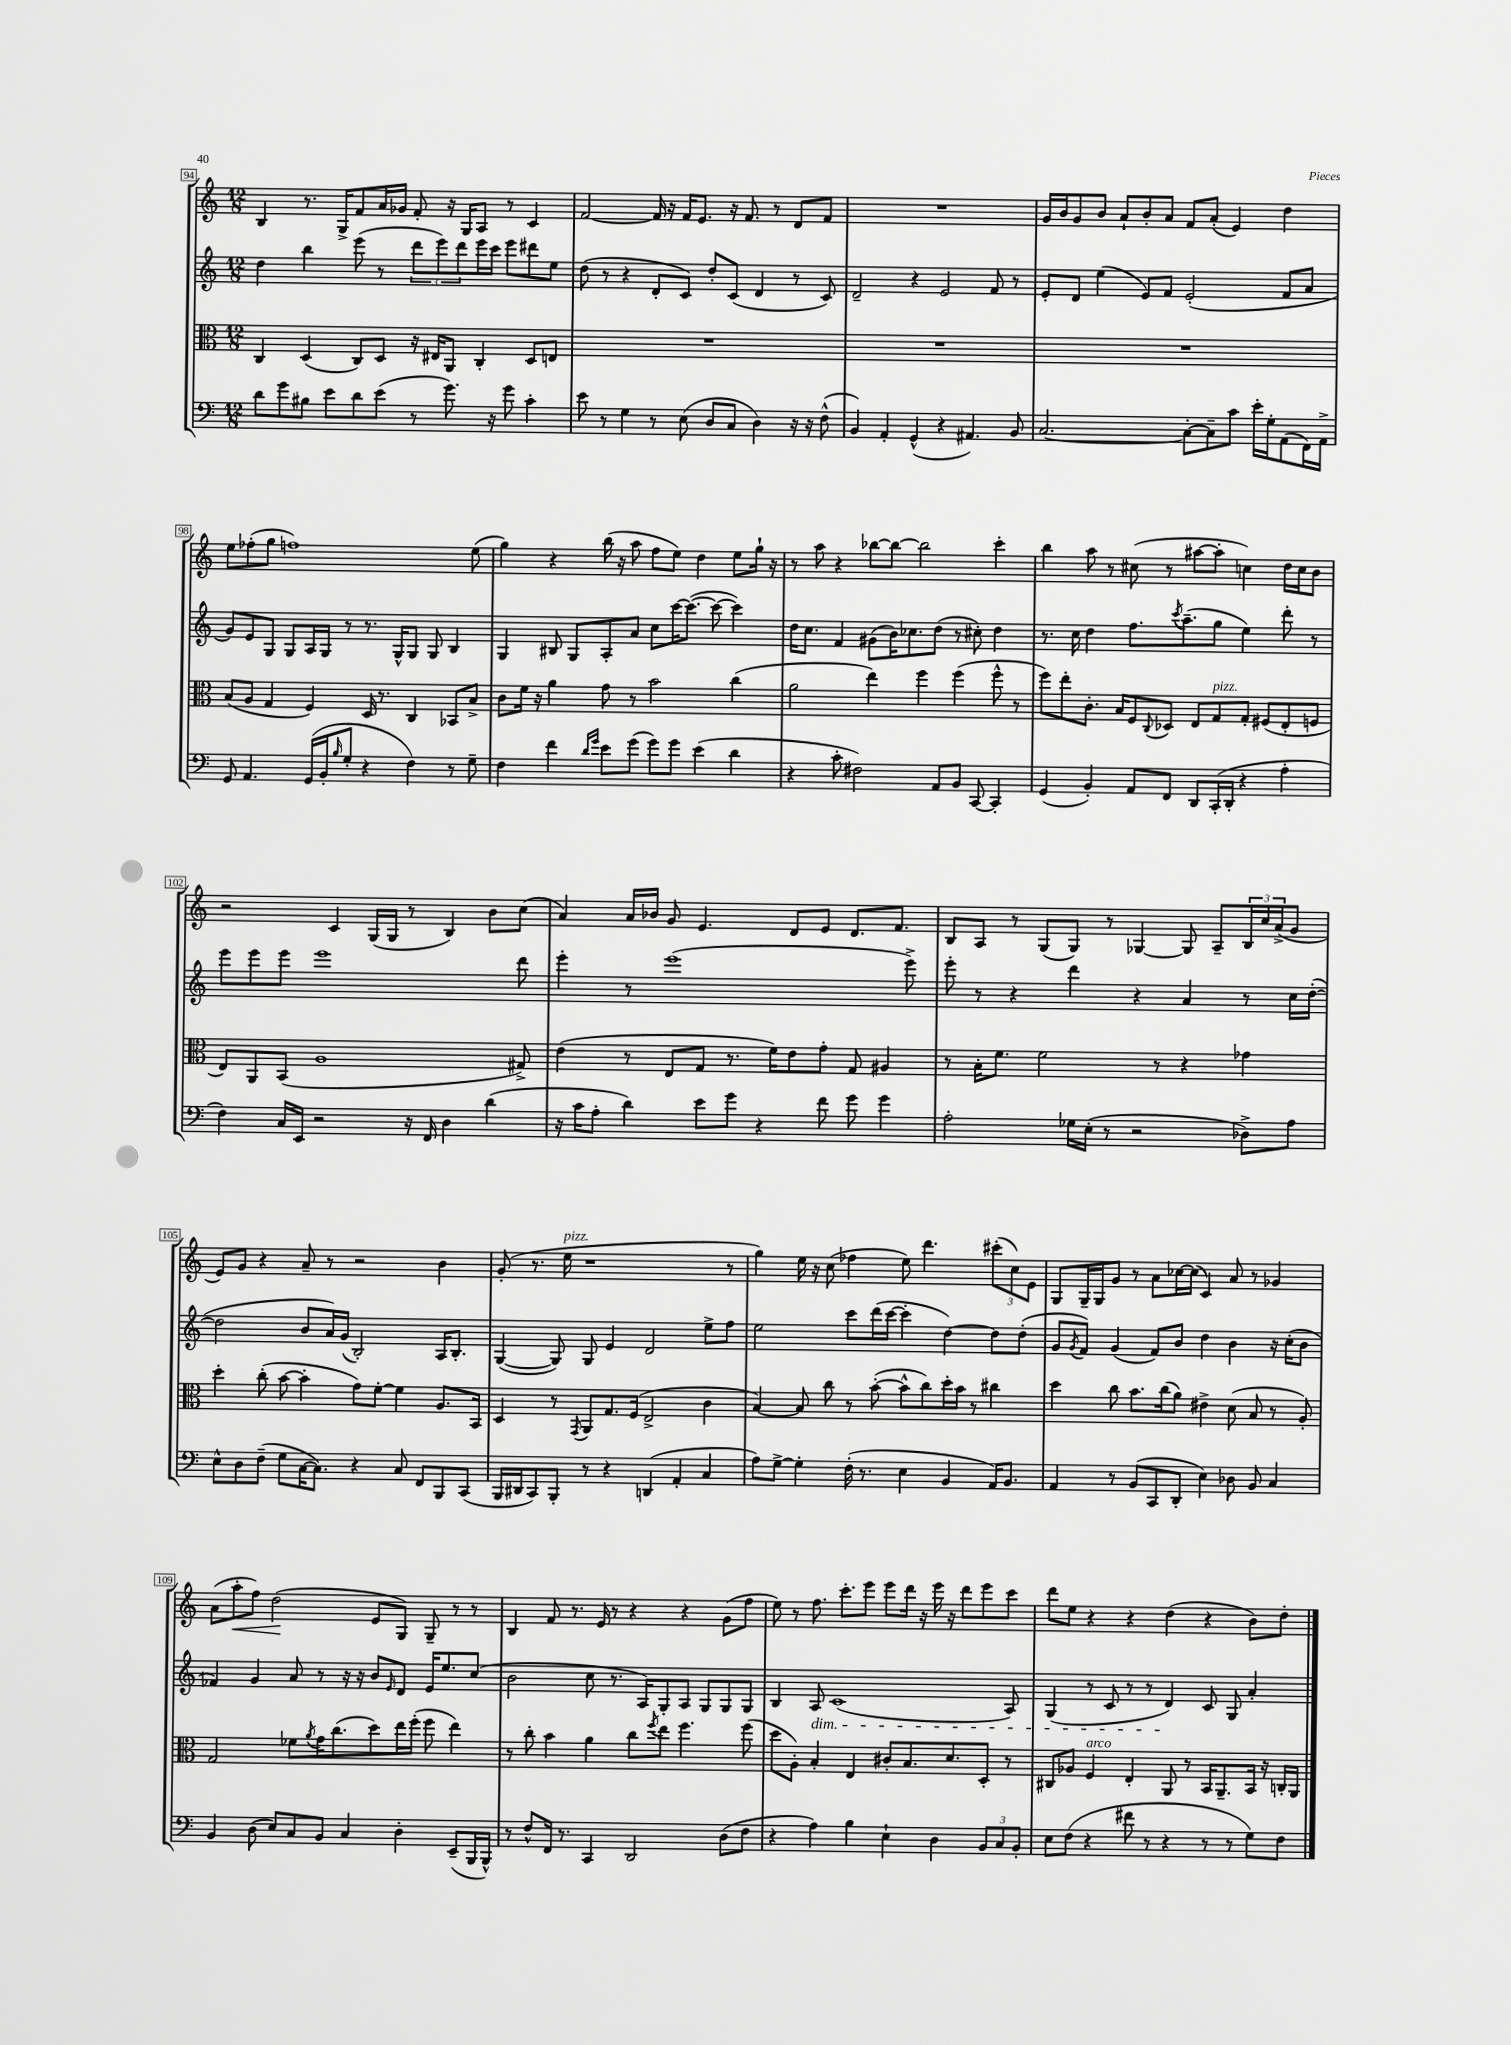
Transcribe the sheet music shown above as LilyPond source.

<<
\new StaffGroup <<
\new Staff = "s0" {
    \clef treble \key c \major \numericTimeSignature \time 12/8
    b4 r8. g16-> f'8 a'16 ges'16 f'8-. r16 g16 a8 r8 c'4 |
    f'2~ f'16 r16 f'16 e'8. r16 f'8. r8 d'8 f'8 |
    R1. |
    g'16 b'16 g'8 b'8 a'8-! b'8-. a'8 f'8 a'8-.( e'4) d''4 |
    e''8 fes''8-.( g''8 f''1) e''8( |
    g''4) r4 b''16( r16 a''8 f''8 e''8) d''4 e''8 g''16-! r16 |
    r8 a''8 r4 bes''8~ bes''8~ bes''2 c'''4-. |
    b''4 a''8 r8 cis''8( r8 ais''8~ ais''8-. c''4) d''16 c''16 b'8 |
    r2 c'4 g16( g16 r8 b4) b'8 c''8( |
    a'4) a'16 bes'16 g'8 e'4. d'8 e'8 d'8. f'8. |
    b8 a8 r8 g8( g8) r8 ges4~ ges8 a8-- \tuplet 3/2 { b16 c''16 a'16->( } g'8 |
    e'8) g'8 r4 a'8-- r8 r2 b'4 |
    g'8-.( r8. e''16^\markup { \italic "pizz." } r1 r8 |
    g''4) e''16 r16 c''8( fes''4 e''8) d'''4. \tuplet 3/2 { cis'''8-.( c''8) e'8 } |
    g8 g16-- g16 g'8 r8 a'8 ces''16~ ces''16( c'4) a'8 r8 ges'4 |
    a'8( a''8-.\< f''8) d''2\!( e'8 g8) g8-- r8 r8 |
    b4 f'8 r8. e'16 r8 r4 r4 g'8( f''8 |
    e''8) r8 f''8. c'''8.-. e'''8 e'''8 d'''16 r16 e'''16 r16 d'''8 e'''8 c'''8 |
    d'''8 e''8 r4 r4 d''4( r4 b'8) d''8-. \bar "|." |
}
\new Staff = "s1" {
    \clef treble \key c \major \numericTimeSignature \time 12/8
    d''4 b''4 e'''8( r8 \tuplet 3/2 { d'''8 e'''8) d'''8 } e'''16 c'''16 e'''8 dis'''8 e''8 |
    d''8( r8 r4 d'8-. c'8) d''8-. c'8( d'4 r8 c'8) |
    d'2-- r4 e'2 f'8 r8 |
    e'8-. d'8 e''4( e'8) f'8 e'2-.( f'8 a'8 |
    g'8) e'8 g8 g8 a16 g16 r8 r8. g16-^ g8 g8 b4 |
    g4 bis8 g8 a8-. a'8 c''8 c'''16~ c'''8.~( c'''8~ c'''4) |
    d''16 c''8. f'4 gis'8( b'16) ces''8. d''8( r8 cis''8-.) d''4 |
    r8. c''16 d''4 f''8. \acciaccatura { c'''8 } a''8.--( g''8 e''4) d'''8-. r8 |
    e'''8 e'''8 e'''8 e'''1 d'''8 |
    e'''4-. r8 e'''1( e'''8->) |
    e'''8-. r8 r4 d'''4 r4 a'4 r8 c''16 d''16~-.( |
    d''2 b'8 a'16) g'16( b2-.) a16 b8.-. |
    g4~( g8) g8 e'4 d'2 e''8-> f''8 |
    e''2 c'''8 d'''16( c'''16~ c'''4-. d''4~) d''8 d''8-.( |
    g'8 \acciaccatura { g'8 } f'8) g'4( f'8) b'8 d''4 b'4 r16 c''16-.( b'8 |
    fes'4) g'4 a'8 r8 r16 r16 b'8 \grace { e'16 } d'8 e'16 e''8. c''8( |
    b'2 c''8 r8. a16) g8-. a8 g8 g8 g8 |
    b4 a8\dim c'1( a8) |
    g4( r8 c'8 r8 r8 d'4\!) c'8 g8 a'4-. \bar "|." |
}
\new Staff = "s2" {
    \clef alto \key c \major \numericTimeSignature \time 12/8
    c4 d4( c8) d8 r16 eis16 a,8 c4-. d8 e8 |
    R1. |
    R1. |
    R1. |
    b8( a8 g4 f4) d16 r8. c4 bes,8 b8-> |
    c'8 f'16 r16 a'4 g'8 r8 b'2 c''4( |
    a'2 e''4) f''4 f''4( f''8-^ r8 |
    f''8) e''8-. c'8.-. b16 f8 \appoggiatura { c8 } des8 e8 g8^\markup { \italic "pizz." } g8-. fis8( e8-. f8 |
    e8) a,8 b,8( a1 gis8->) |
    e'4( r8 e8 g8 r8. f'16) e'8 g'8-. g8 ais4 |
    r8 b16-. f'8. f'2 r8 r4 ges'4 |
    d''4-. c''8-.( b'8~ b'4-. g'8) f'8~-. f'4 a8. b,16 |
    d4 r8 \acciaccatura { g,8 } a,8 g8. f16( e2-> c'4 |
    b4~) b8 c''8 r8 b'8~-.( b'8-^ c''8) d''16-. b'16 r8 cis''4 |
    d''4 c''8 b'8. c''16( a'8) eis'4-> d'8( b8 r8 a8-.) |
    g2 fes'8 \acciaccatura { a'8 } g'16 c''8.( d''8) e''16 f''16-.( f''8 e''4) |
    r8 c''8-. b'4 a'4 c''8 \acciaccatura { f''8 } e''8 f''4. f''8( |
    d''8 a8-.) b4-. e4 cis'8-. b8. d'8. d8-. r8 |
    cis8 aes8 f4^\markup { \italic "arco" } e4-. a,8 r8 b,16 a,8.-- b,16 r16 c16-. a,16 \bar "|." |
}
\new Staff = "s3" {
    \clef bass \key c \major \numericTimeSignature \time 12/8
    d'8 g'8 bis8 e'8 d'8 e'8( r8 g'8.) r16 g'8 c'4-. |
    e'8 r8 g4 r8 e8( d8 c8 d4) r16 r16 f8-^( |
    b,4) a,4-. g,4-^( r4 ais,4.) b,8 |
    c2.~ c8~-. c8-- c'8 e'16-. g16-. a,8( f,16) a,16-> |
    g,8 a,4. g,16( b,16-. \grace { b16 } g8-. r4 f4) r8 g8-- |
    f4 f'4 \grace { d'16 g'16 } e'8 g'8( g'8) g'8 e'4( d'4 |
    r4 c'8-. fis2) a,8 b,8 c,8~ c,4-. |
    g,4( b,4-.) a,8 f,8 d,8 c,16-.( d,16-. r4 a4-. |
    f4) c16 e,16 r2 r16 f,16 d4 d'4( |
    r16 c'16 a8-. d'4) e'8 g'8 r4 f'8 g'8 g'4 |
    a2-. ges16 e16-.( r8 r2 des8->) a8 |
    e8-^ d8 f8--( g8 c16~ c8.) r4 c8 f,8 b,,8 c,8( |
    b,,16 dis,16 c,8) b,,8-. r8 r4 d,4( a,4-. c4 |
    a8) g8~-> g4-. f16-.( r8. e4 b,4 a,16) b,8. |
    a,4 r8 b,8( c,8 d,8-. e4) des8 b,8 c4 |
    b,4 d8( e8) c8 b,8 c4 d4-. e,8--( b,,16 b,,16-^) |
    r8 f8-^ f,16 r8. c,4 d,2 d8( f8 |
    r4 a4) b4 e4-! d4 \tuplet 3/2 { b,8 c8 b,8-. } |
    e8 f8( r4 fis'8 r8 r4 r8 r8 g8) f8 \bar "|." |
}
>>
>>
\layout { \context { \Score currentBarNumber = #94 \override BarNumber.stencil = #(make-stencil-boxer 0.1 0.3 ly:text-interface::print) } }
